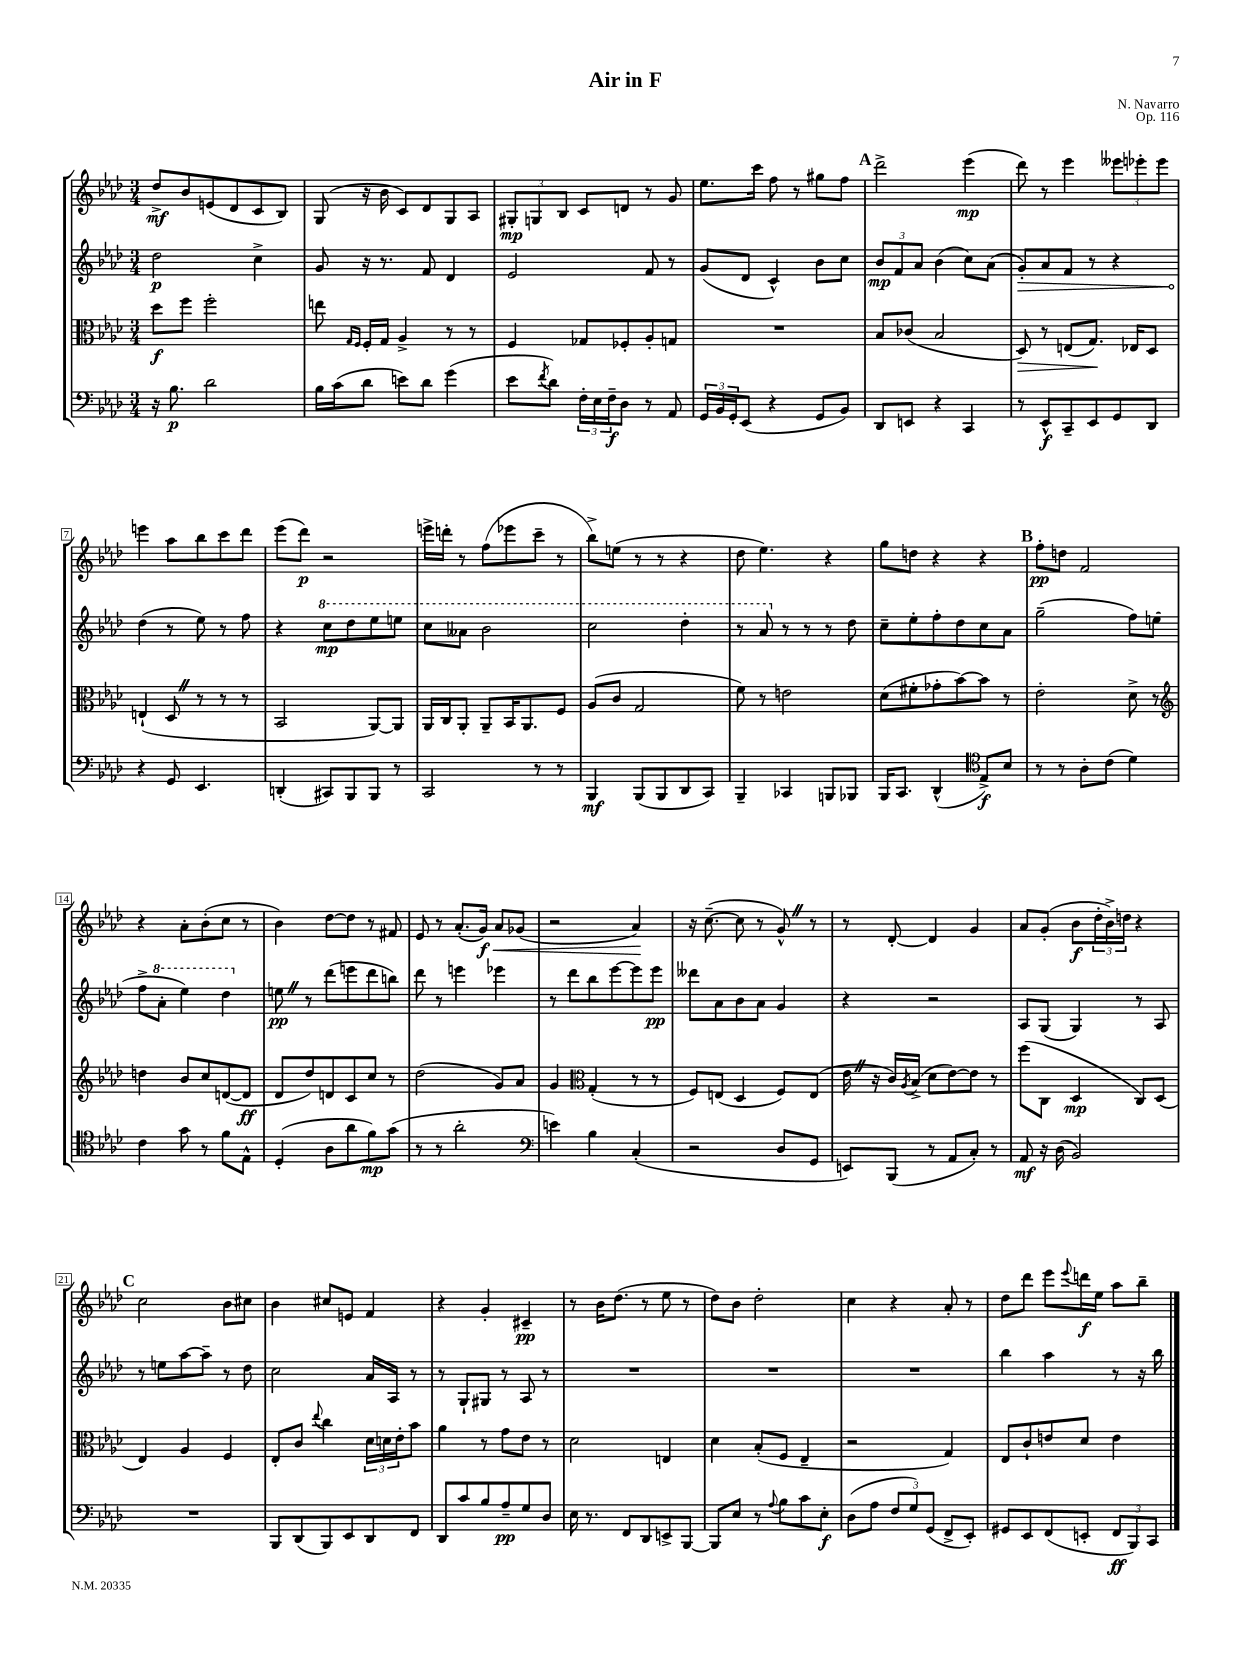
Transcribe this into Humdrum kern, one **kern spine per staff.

**kern	**dynam	**kern	**dynam	**kern	**dynam	**kern	**dynam
*part4	*part4	*part3	*part3	*part2	*part2	*part1	*part1
*staff4	*staff4	*staff3	*staff3	*staff2	*staff2	*staff1	*staff1
*clefF4	*	*clefC3	*	*clefG2	*	*clefG2	*
*k[b-e-a-d-]	*	*k[b-e-a-d-]	*	*k[b-e-a-d-]	*	*k[b-e-a-d-]	*
*M3/4	*	*M3/4	*	*M3/4	*	*M3/4	*
=1	=1	=1	=1	=1	=1	=1	=1
16r	.	8dd-\L	f	2dd-\	p	8dd-^/L	mf
8.B-\	p	.	.	.	.	.	.
.	.	8ff\J	.	.	.	8b-/	.
2d-\	.	2ff'\	.	.	.	(8en/	.
.	.	.	.	.	.	8d-/	.
.	.	.	.	4cc^\	.	8c/	.
.	.	.	.	.	.	8B-/J)	.
=2	=2	=2	=2	=2	=2	=2	=2
16B-\LL	.	8een\	.	8g/	.	(8G/	.
(16c\J	.	.	.	.	.	.	.
.	.	16qqG/LL	.	.	.	.	.
.	.	16qqF/JJ	.	.	.	.	.
8d-\J	.	16F'/LL	.	16r	.	16r	.
.	.	16G/JJ	.	8.r	.	16b-\	.
8en\L)	.	4A-^/	.	.	.	8c/L)	.
8d-\J	.	.	.	8f/	.	8d-/	.
(4g\	.	8r	.	4d-/	.	8G/	.
.	.	8r	.	.	.	8A-/J	.
=3	=3	=3	=3	=3	=3	=3	=3
8e-\L	.	4F/	.	2e-/	.	12G#X'/L	mp
.	.	.	.	.	.	12Gn/	.
8qf/	.	.	.	.	.	.	.
8d-\J)	.	.	.	.	.	.	.
.	.	.	.	.	.	12B-/J	.
24F'\LL	.	8G-X/L	.	.	.	8c/L	.
24E-\	.	.	.	.	.	.	.
24F~\J	f	.	.	.	.	.	.
8D-\J	.	8F-X'/	.	.	.	8dn/J	.
8r	.	8A-'/	.	8f/	.	8r	.
8AA-/	.	8Gn/J	.	8r	.	8g/	.
=4	=4	=4	=4	=4	=4	=4	=4
24GG/LL	.	2.r	.	(8g/L	.	8.ee-\L	.
24BB-/	.	.	.	.	.	.	.
24GG'/J	.	.	.	.	.	.	.
(8EE-/J	.	.	.	8d-/J	.	.	.
.	.	.	.	.	.	16ccc\Jk	.
4r	.	.	.	4c^^/)	.	8ff\	.
.	.	.	.	.	.	8r	.
8GG/L	.	.	.	8b-\L	.	8gg#X\L	.
8BB-/J)	.	.	.	8cc\J	.	8ff\J	.
!!LO:REH:place=s1:t=A
=5	=5	=5	=5	=5	=5	=5	=5
8DD-/L	.	8B-/L	.	12b-/L	mp	2ddd-^\	.
.	.	.	.	12f/	.	.	.
8EEn/J	.	(8c-X/J	.	.	.	.	.
.	.	.	.	12a-/J	.	.	.
4r	.	2B-/	.	(4b-\	.	.	.
4CC/	.	.	.	8cc\L)	.	(4eee-\	mp
.	.	.	.	(8a-\J	.	.	.
=6	=6	=6	=6	=6	=6	=6	=6
!	!	!	!LO:HP:b	!	!LO:HP:b	!	!
8r	.	8D-/)	>	8g'/L)	>	8ddd-\)	.
8EE-^^/L	f	8r	.	8a-/	.	8r	.
8CC~/	.	(8En/L	.	8f/J	.	4eee-\	.
8EE-/	.	8.G/J)	.	8r	.	.	.
8GG/	.	.	.	4r	.	12eee--X\L	.
.	.	16E-X/KL	]	.	.	.	.
.	.	.	.	.	.	12eee-X'\	.
8DD-/J	.	8D-/J	.	.	.	.	.
.	.	.	.	.	.	12eee-\J	.
!!LO:LB:g=z
=7	=7	=7	=7	=7	=7	=7	=7
4r	.	(4En`/	.	(4dd-\	.	4eeen\	.
8GG/	.	8D-Z/	.	8r	]	8aa-\L	.
4.EE-/	.	8r	.	8ee-\)	.	8bb-\	.
.	.	8r	.	8r	.	8ccc\	.
.	.	8r	.	8ff\	.	8ddd-\J	.
=8	=8	=8	=8	=8	=8	=8	=8
(4DDn'/	.	2BB-/	.	4r	.	(8eee-\L	.
.	.	.	.	.	.	8ddd-\J)	p
*	*	*	*	*8va	*	*	*
8CC#X/L)	.	.	.	8ccc\L	mp	2r	.
8BBB-/	.	.	.	8ddd-\	.	.	.
8BBB-/J	.	[8AA-/L)	.	8eee-\	.	.	.
8r	.	8AA-/J]	.	8eeen\J	.	.	.
=9	=9	=9	=9	=9	=9	=9	=9
2CC/	.	16AA-/LL	.	8ccc\L	.	16eeen^\LL	.
.	.	16C/J	.	.	.	16dddn'\JJ	.
.	.	8AA-'/J	.	8aa--X\J	.	8r	.
.	.	8AA-~/L	.	2bb-\	.	(8ff\L	.
.	.	16BB-/K	.	.	.	8eee-X\	.
.	.	8.AA-/	.	.	.	.	.
8r	.	.	.	.	.	8ccc~\J	.
8r	.	8F/J	.	.	.	8r	.
=10	=10	=10	=10	=10	=10	=10	=10
4BBB-/	mf	(8A-/L	.	2ccc\	.	8bb-^\L)	.
.	.	8c/J	.	.	.	(8een\J	.
(8BBB-/L	.	2G/	.	.	.	8r	.
8BBB-/	.	.	.	.	.	8r	.
8DD-/	.	.	.	4ddd-'\	.	4r	.
8CC/J)	.	.	.	.	.	.	.
=11	=11	=11	=11	=11	=11	=11	=11
4BBB-~/	.	8f\)	.	8r	.	8dd-\	.
.	.	8r	.	8aa-/	.	4.ee-\)	.
*	*	*	*	*X8va	*	*	*
4CC-X/	.	2en\	.	8r	.	.	.
.	.	.	.	8r	.	.	.
8BBBn/L	.	.	.	8r	.	4r	.
8BBB-X/J	.	.	.	8dd-\	.	.	.
=12	=12	=12	=12	=12	=12	=12	=12
16BBB-/KL	.	(8d-\L	.	8cc~\L	.	8gg\L	.
8.CC/J	.	.	.	.	.	.	.
.	.	8f#X'\	.	8ee-'\	.	8ddn\J	.
(4DD-^^/	.	8g-X'\	.	8ff'\	.	4r	.
.	.	[8b-\)	.	8dd-\	.	.	.
*clefC4	*	*	*	*	*	*	*
8E-^/L)	f	8b-\J]	.	8cc\	.	4r	.
8B-/J	.	8r	.	8a-\J	.	.	.
!!LO:REH:place=s1:t=B
=13	=13	=13	=13	=13	=13	=13	=13
8r	.	2e-'\	.	(2gg~\	.	8ff'\L	pp
8r	.	.	.	.	.	8ddn\J	.
8A-'\L	.	.	.	.	.	2f/	.
(8c\J	.	.	.	.	.	.	.
4d-\)	.	8d-^\	.	8ff\L)	.	.	.
.	.	8r	.	(8een\J	.	.	.
!!LO:LB:g=z
=14	=14	=14	=14	=14	=14	=14	=14
*	*	*clefG2	*	*	*	*	*
4c\	.	4ddn\	.	8ff^\L	.	4r	.
*	*	*	*	*8va	*	*	*
.	.	.	.	8aa-'\J	.	.	.
8g\	.	8b-/L	.	4eee-\)	.	8a-'\L	.
8r	.	8cc/	.	.	.	(8b-'\	.
8f\L	.	([8dn/	.	4ddd-\	.	8cc\J	.
8E-^^\J	.	8d/J]	ff	.	.	8r	.
=15	=15	=15	=15	=15	=15	=15	=15
*	*	*	*	*X8va	*	*	*
(4D-'/	.	8d-/L	.	8eenZ\	pp	4b-\)	.
.	.	8dd-/)	.	8r	.	.	.
8A-\L	.	8dn/	.	(8ddd-\L	.	[8dd-\L	.
8a-\	.	8c/	.	8eeen\	.	8dd-\J]	.
8f\)	mp	8cc/J	.	8ddd-\	.	8r	.
(8g\J	.	8r	.	8bbn\J)	.	8f#X/	.
=16	=16	=16	=16	=16	=16	=16	=16
8r	.	(2dd-\	.	8ddd-\	.	8e-/	.
8r	.	.	.	8r	.	8r	.
2a-'\	.	.	.	4eeen\	.	(8.a-'/L	.
!	!	!	!	!	!	!	!LO:HP:b
.	.	.	.	.	.	16g/Jk)	< f
.	.	8g/L)	.	4eee-X\	.	8a-/L	.
.	.	8a-/J	.	.	.	(8g-X/J	.
=17	=17	=17	=17	=17	=17	=17	=17
*clefF4	*	*	*	*	*	*	*
4en\)	.	4g/	.	8r	.	2r	.
.	.	.	.	8ddd-\L	.	.	.
*	*	*clefC3	*	*	*	*	*
4B-\	.	(4G'/	.	8bb-\	.	.	.
.	.	.	.	[8eee-\	.	.	.
(4C'/	.	8r	.	8eee-\]	.	4a-/)	.
.	.	8r	.	8eee-\J	pp	.	.
.	.	.	.	.	.	.	[
=18	=18	=18	=18	=18	=18	=18	=18
2r	.	8F/L)	.	8ddd--X\L	.	16r	.
.	.	.	.	.	.	([8.cc~\	.
.	.	(8En/J	.	8a-\	.	.	.
.	.	4D-/	.	8b-\	.	8cc\]	.
.	.	.	.	8a-\J	.	8r	.
8D-/L	.	8F/L)	.	4g/	.	8g^^Z/)	.
8GG/J	.	(8E/J	.	.	.	8r	.
=19	=19	=19	=19	=19	=19	=19	=19
8EEn/L)	.	16e-Z\	.	4r	.	8r	.
.	.	16r	.	.	.	.	.
(8BBB-/J	.	16c/LL)	.	.	.	[8d-'/	.
.	.	8qA-/	.	.	.	.	.
.	.	(16B-^/JJ	.	.	.	.	.
8r	.	8d-\L	.	2r	.	4d-/]	.
8AA-/L	.	[8e-\)	.	.	.	.	.
8C'/J)	.	8e-\J]	.	.	.	4g/	.
8r	.	8r	.	.	.	.	.
=20	=20	=20	=20	=20	=20	=20	=20
8AA-/	mf	(8ff\L	.	8A-/L	.	8a-/L	.
16r	.	8C\J	.	(8G/J	.	(8g'/J	.
(16D-\	.	.	.	.	.	.	.
2BB-/)	.	4D-/	mp	4G/)	.	8b-\L	f
.	.	.	.	.	.	24dd-'\L	.
.	.	.	.	.	.	24b-^\)	.
.	.	.	.	.	.	24ddn\JJ	.
.	.	8C/L)	.	8r	.	4r	.
.	.	(8D-/J	.	8A-/	.	.	.
!!LO:LB:g=z
!!LO:REH:place=s1:t=C
=21	=21	=21	=21	=21	=21	=21	=21
2.r	.	4E-/)	.	8r	.	2cc\	.
.	.	.	.	8een\L	.	.	.
.	.	4A-/	.	[8aa-\	.	.	.
.	.	.	.	8aa-~\J]	.	.	.
.	.	4F/	.	8r	.	8b-\L	.
.	.	.	.	8dd-\	.	8cc#X\J	.
=22	=22	=22	=22	=22	=22	=22	=22
8BBB-/L	.	8E-'/L	.	2cc\	.	4b-\	.
(8DD-/	.	8c/J	.	.	.	.	.
.	.	8qqee-/	.	.	.	.	.
8BBB-/)	.	4cc\	.	.	.	8cc#X/L	.
8EE-/	.	.	.	.	.	8en/J	.
8DD-/	.	24d-\LL	.	16a-/LL	.	4f/	.
.	.	24dn\	.	.	.	.	.
.	.	.	.	16A-/JJ	.	.	.
.	.	24e-'\J	.	.	.	.	.
8FF/J	.	8b-\J	.	8r	.	.	.
=23	=23	=23	=23	=23	=23	=23	=23
8DD-/L	.	4a-\	.	8r	.	4r	.
8c/	.	.	.	8G`/L	.	.	.
8B-/	.	8r	.	8G#X/J	.	4g'/	.
8A-~/	pp	8g\L	.	8r	.	.	.
8G/	.	8e-\J	.	8A-/	.	4c#X~/	pp
8D-/J	.	8r	.	8r	.	.	.
=24	=24	=24	=24	=24	=24	=24	=24
16E-\	.	2d-\	.	2.r	.	8r	.
8.r	.	.	.	.	.	.	.
.	.	.	.	.	.	16b-\KL	.
.	.	.	.	.	.	(8.dd-\J	.
8FF/L	.	.	.	.	.	.	.
8DD-/	.	.	.	.	.	8r	.
8EEn^/	.	4En/	.	.	.	8ee-\	.
[8BBB-/J	.	.	.	.	.	8r	.
=25	=25	=25	=25	=25	=25	=25	=25
8BBB-/L]	.	4d-\	.	2.r	.	8dd-\L)	.
8E-/J	.	.	.	.	.	8b-\J	.
8r	.	(8B-'/L	.	.	.	2dd-'\	.
8qqA-/	.	.	.	.	.	.	.
8B-\L	.	8F/J	.	.	.	.	.
8c\	.	4E-~/	.	.	.	.	.
8E-'\J	f	.	.	.	.	.	.
=26	=26	=26	=26	=26	=26	=26	=26
(8D-\L	.	2r	.	2.r	.	4cc\	.
8A-\J	.	.	.	.	.	.	.
12F/L	.	.	.	.	.	4r	.
12G/)	.	.	.	.	.	.	.
(12GG/J	.	.	.	.	.	.	.
8FF^/L	.	4G/)	.	.	.	8a-'/	.
8EE-'/J)	.	.	.	.	.	8r	.
=27	=27	=27	=27	=27	=27	=27	=27
8GG#X/L	.	8E-/L	.	4bb-\	.	8dd-\L	.
8EE-/	.	8c`/	.	.	.	8ddd-\J	.
(8FF/	.	8en/	.	4aa-\	.	8eee-\L	.
.	.	.	.	.	.	8qqeee-/	.
8EEn'/J	.	8d-/J	.	.	.	16dddn\L	f
.	.	.	.	.	.	16ee-\JJ	.
12FF/L	ff	4e\	.	8r	.	8aa-\L	.
12BBB-/)	.	.	.	.	.	.	.
.	.	.	.	16r	.	8bb-~\J	.
12CC/J	.	.	.	.	.	.	.
.	.	.	.	16bb-\	.	.	.
==	==	==	==	==	==	==	==
*-	*-	*-	*-	*-	*-	*-	*-
